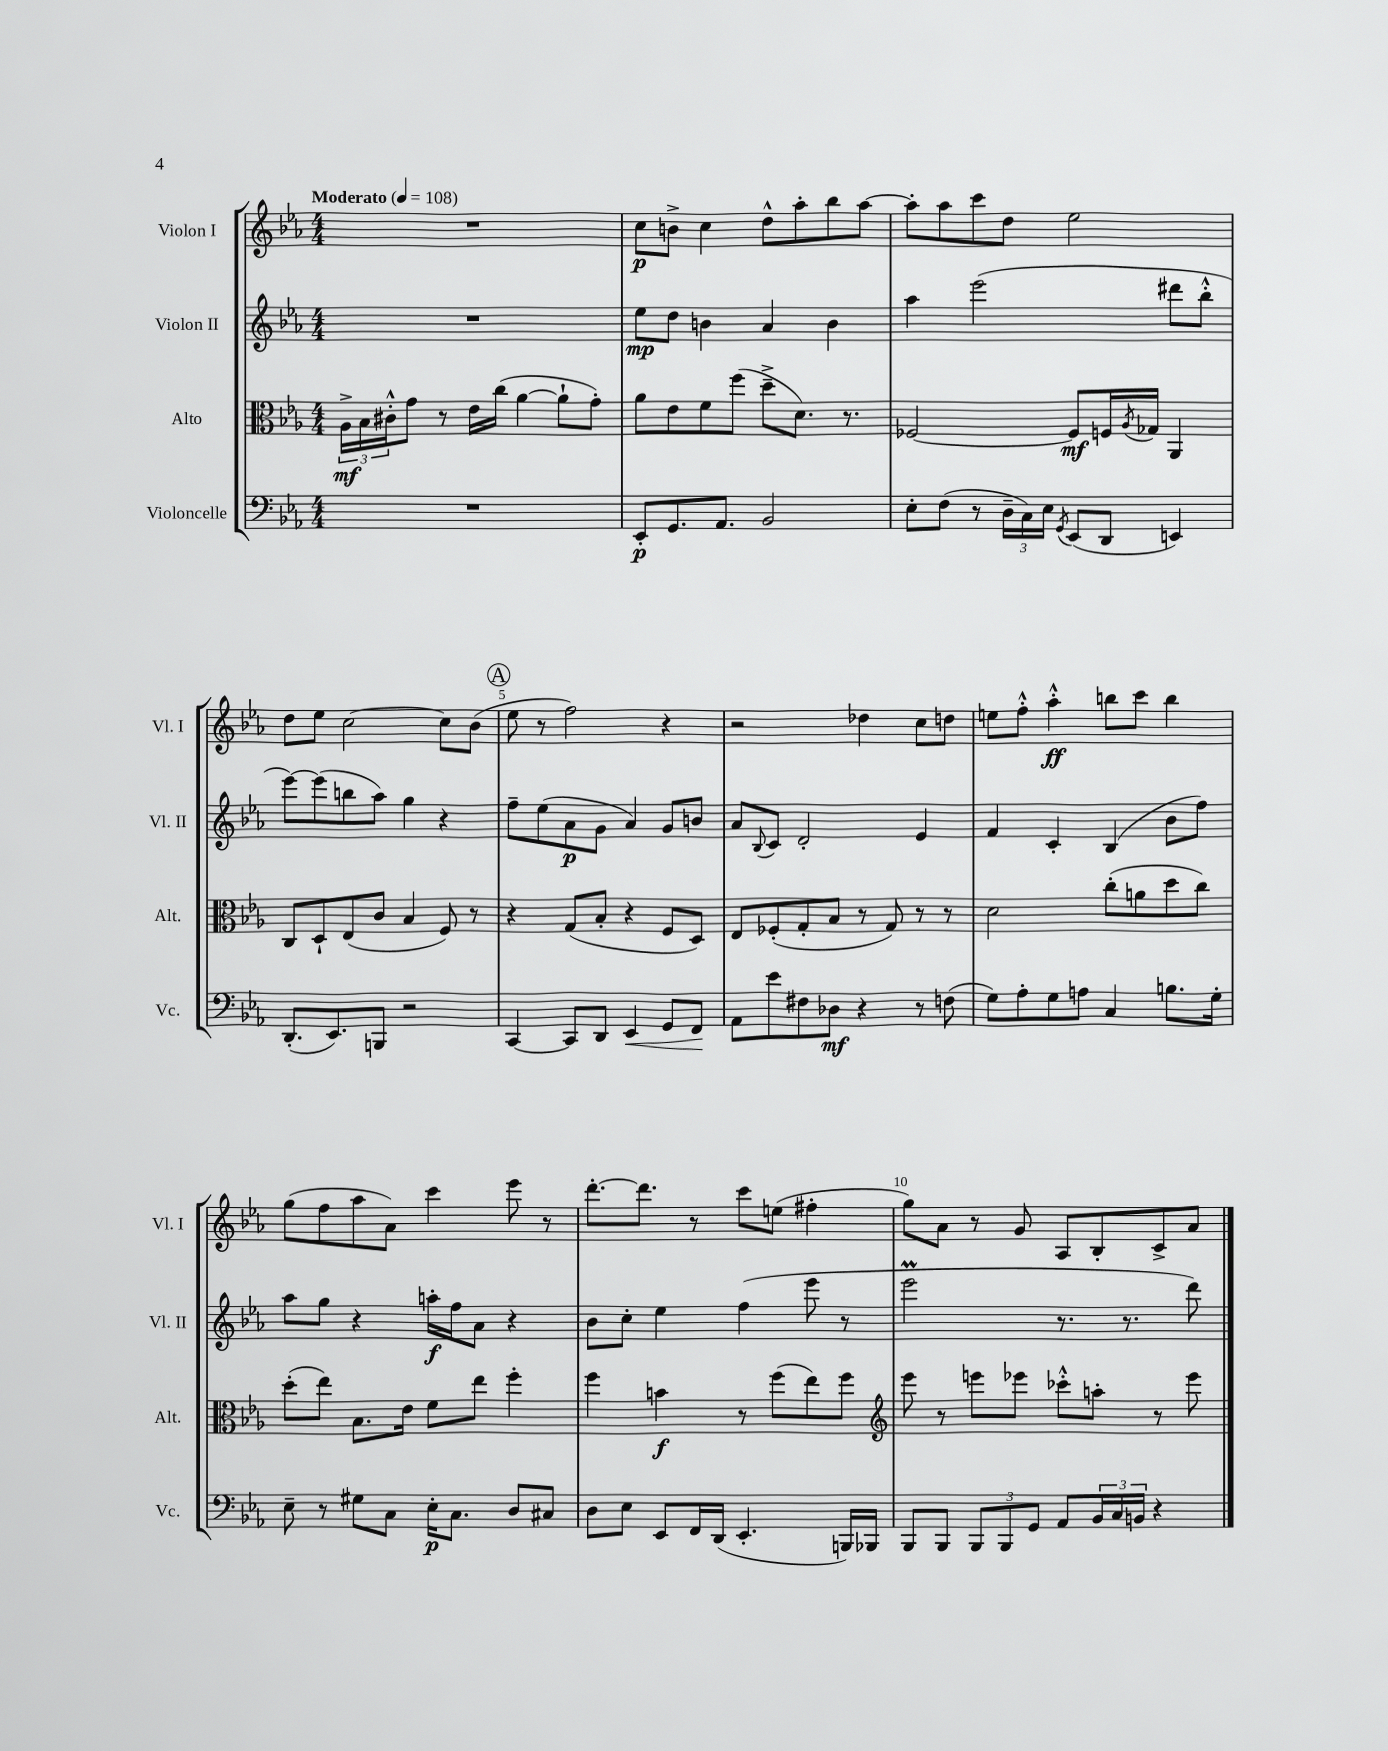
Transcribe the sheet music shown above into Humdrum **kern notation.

**kern	**dynam	**kern	**dynam	**kern	**dynam	**kern	**dynam
*part4	*part4	*part3	*part3	*part2	*part2	*part1	*part1
*staff4	*staff4	*staff3	*staff3	*staff2	*staff2	*staff1	*staff1
*I"Violoncelle	*	*I"Alto	*	*I"Violon II	*	*I"Violon I	*
*I'Vc.	*	*I'Alt.	*	*I'Vl. II	*	*I'Vl. I	*
*clefF4	*	*clefC3	*	*clefG2	*	*clefG2	*
*k[b-e-a-]	*	*k[b-e-a-]	*	*k[b-e-a-]	*	*k[b-e-a-]	*
*M4/4	*	*M4/4	*	*M4/4	*	*M4/4	*
*MM108	*	*MM108	*	*MM108	*	*MM108	*
=1	=1	=1	=1	=1	=1	=1	=1
!	!	!	!	!	!	!LO:TX:a:B:t=Moderato	!
1r	.	24A-^\LL	mf	1r	.	1r	.
.	.	24B-\	.	.	.	.	.
.	.	24c#X'^^\J	.	.	.	.	.
.	.	8g\J	.	.	.	.	.
.	.	8r	.	.	.	.	.
.	.	16e-\LL	.	.	.	.	.
.	.	(16cc\JJ	.	.	.	.	.
.	.	[4a-\	.	.	.	.	.
.	.	8a-`\L]	.	.	.	.	.
.	.	8g'\J)	.	.	.	.	.
=2	=2	=2	=2	=2	=2	=2	=2
8EE-'/L	p	8a-\L	.	8ee-\L	mp	8cc\L	p
8.GG/	.	8e-\	.	8dd\J	.	8bn^\J	.
.	.	8f\	.	4bn\	.	4cc\	.
8.AA-/J	.	.	.	.	.	.	.
.	.	(8ff\J	.	.	.	.	.
2BB-/	.	8dd~^\L	.	4a-/	.	8dd^^\L	.
.	.	8.d\J)	.	.	.	8aa-'\	.
.	.	.	.	4b\	.	8bb-\	.
.	.	8.r	.	.	.	.	.
.	.	.	.	.	.	[8aa-\J	.
=3	=3	=3	=3	=3	=3	=3	=3
8E-'\L	.	[2F-X/	.	4aa-\	.	8aa-'\L]	.
(8F\J	.	.	.	.	.	8aa-\	.
8r	.	.	.	(2eee-\	.	8ccc\	.
24D~\LL	.	.	.	.	.	8dd\J	.
24C\)	.	.	.	.	.	.	.
24E-\JJ	.	.	.	.	.	.	.
8qGG/	.	.	.	.	.	.	.
(8EE-/L	.	8F-/L]	mf	.	.	2ee-\	.
8DD/J	.	16Fn/L	.	.	.	.	.
.	.	8qA-/	.	.	.	.	.
.	.	16G-X/JJ	.	.	.	.	.
4EEn/)	.	4AA-/	.	8ddd#X\L	.	.	.
.	.	.	.	8bb-'^^\J	.	.	.
!!LO:LB:g=z
=4	=4	=4	=4	=4	=4	=4	=4
(8.DD'/L	.	8C/L	.	[8eee-\L)	.	8dd\L	.
.	.	8D`/	.	(8eee-\]	.	8ee-\J	.
8.EE-/)	.	.	.	.	.	.	.
.	.	(8E-/	.	8bbn\	.	[2cc\	.
8BBBn/J	.	8c/J	.	8aa-\J)	.	.	.
2r	.	4B-/	.	4gg\	.	.	.
.	.	8F/)	.	4r	.	8cc\L]	.
.	.	8r	.	.	.	(8b-\J	.
!!LO:REH:place=s1:t=A
=5	=5	=5	=5	=5	=5	=5	=5
[4CC/	.	4r	.	8ff~\L	.	8ee-\	.
.	.	.	.	(8ee-\	.	8r	.
8CC/L]	.	(8G/L	.	8a-\	p	2ff\)	.
8DD/J	.	8B-'/J	.	8g\J	.	.	.
!	!LO:HP:b	!	!	!	!	!	!
4EE-/	<	4r	.	4a-/)	.	.	.
8GG/L	.	8F/L	.	8g/L	.	4r	.
8FF/J	.	8D/J)	.	8bn/J	.	.	.
.	[	.	.	.	.	.	.
=6	=6	=6	=6	=6	=6	=6	=6
8AA-\L	.	8E-/L	.	8a-/L	.	2r	.
.	.	.	.	8qqB-/	.	.	.
8e-\	.	(8F-X'/	.	8c/J	.	.	.
8F#X\	.	8G'/	.	2d'/	.	.	.
8D-X\J	mf	8B-/J	.	.	.	.	.
4r	.	8r	.	.	.	4dd-X\	.
.	.	8G/)	.	.	.	.	.
8r	.	8r	.	4e-/	.	8cc\L	.
(8Fn\	.	8r	.	.	.	8ddn\J	.
=7	=7	=7	=7	=7	=7	=7	=7
8G\L)	.	2d\	.	4f/	.	8een\L	.
8A-'\	.	.	.	.	.	8ff'^^\J	.
8G\	.	.	.	4c'/	.	4aa-'^^\	ff
8An\J	.	.	.	.	.	.	.
4C/	.	(8cc'\L	.	(4B-/	.	8bbn\L	.
.	.	8an\	.	.	.	8ccc\J	.
8.Bn\L	.	8dd\	.	8b-\L	.	4bb\	.
.	.	8cc\J)	.	8ff\J)	.	.	.
16G'\Jk	.	.	.	.	.	.	.
!!LO:LB:g=z
=8	=8	=8	=8	=8	=8	=8	=8
8E-~\	.	(8dd'\L	.	8aa-\L	.	(8gg\L	.
8r	.	8ee-\J)	.	8gg\J	.	8ff\	.
8G#X\L	.	8.B-\L	.	4r	.	8aa-\	.
8C\J	.	.	.	.	.	8a-\J)	.
.	.	16e-\Jk	.	.	.	.	.
16E-'\KL	p	8f\L	.	16aan'\LL	f	4ccc\	.
8.C\J	.	.	.	16ff\J	.	.	.
.	.	8ee-\J	.	8a-\J	.	.	.
8D/L	.	4ff'\	.	4r	.	8eee-\	.
8C#X/J	.	.	.	.	.	8r	.
=9	=9	=9	=9	=9	=9	=9	=9
8D\L	.	4ff\	.	8b-\L	.	[8.ddd'\L	.
8E-\J	.	.	.	8cc'\J	.	.	.
.	.	.	.	.	.	8.ddd\J]	.
8EE-/L	.	4bn\	f	4ee-\	.	.	.
16FF/L	.	.	.	.	.	8r	.
(16DD/JJ	.	.	.	.	.	.	.
4.EE-'/	.	8r	.	(4ff\	.	8ccc\L	.
.	.	(8ff\L	.	.	.	(8een\J	.
.	.	8ee-\)	.	8eee-\	.	4ff#X'\	.
16BBBn/LL)	.	8ff\J	.	8r	.	.	.
16BBB-X/JJ	.	.	.	.	.	.	.
=10	=10	=10	=10	=10	=10	=10	=10
*	*	*clefG2	*	*	*	*	*
8BBB-/L	.	8eee-\	.	2eee-M\	.	8gg\L)	.
8BBB-/J	.	8r	.	.	.	8a-\J	.
12BBB-/L	.	8eeen\L	.	.	.	8r	.
12BBB-/	.	.	.	.	.	.	.
.	.	8eee-X\J	.	.	.	8g/	.
12GG/J	.	.	.	.	.	.	.
8AA-/L	.	8ccc-X'^^\L	.	8.r	.	8A-/L	.
24BB-/L	.	8aan'\J	.	.	.	8B-'/	.
24C/	.	.	.	.	.	.	.
.	.	.	.	8.r	.	.	.
24BBn/JJ	.	.	.	.	.	.	.
4r	.	8r	.	.	.	8c^/	.
.	.	8eee-\	.	8ddd\)	.	8a-/J	.
==	==	==	==	==	==	==	==
*-	*-	*-	*-	*-	*-	*-	*-
